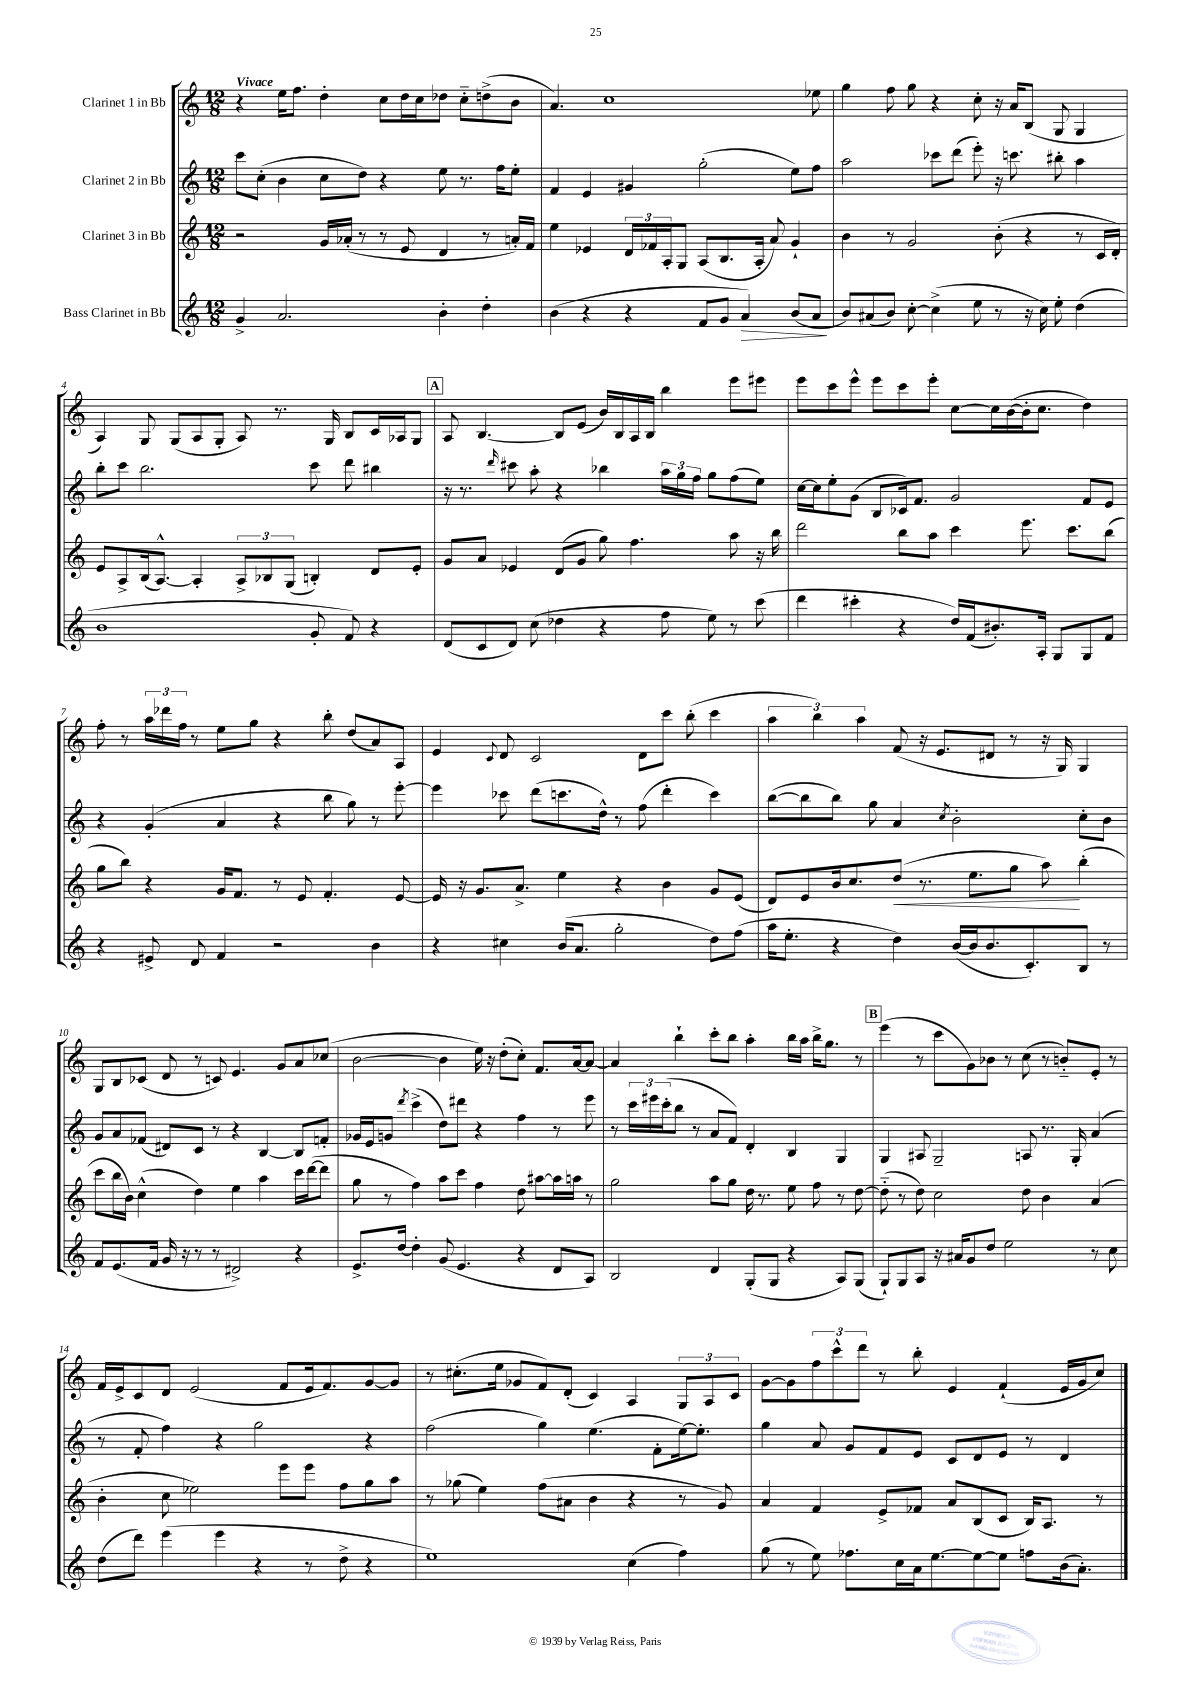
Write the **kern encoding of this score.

**kern	**kern	**kern	**kern
*staff4	*staff3	*staff2	*staff1
*clefG2	*clefG2	*clefG2	*clefG2
*k[]	*k[]	*k[]	*k[]
*M12/8	*M12/8	*M12/8	*M12/8
4g^/	2r	8ccc\L	4r
.	.	(8cc'\J	.
2.a/	.	4b\	16ee\LK
.	.	.	8.ff\J
.	16g/LL	8cc\L	4dd'\
.	(16a-'/JJ	.	.
.	8r	8dd\J)	.
.	8r	4r	8cc\L
.	8e/	.	16dd\L
.	.	.	16cc\J
4b'\	4d/	8ee\	8dd-\J
.	.	8.r	8cc'~\L
4dd'\	8r	.	(8dd^\
.	.	16ff\LK	.
.	16a'/LL)	8ee'\J	8b\J
.	16f/JJ	.	.
=	=	=	=
(4b\	4ee\	4f/	4.a/)
4r	4e-/	4e/	.
.	.	.	1cc
4r	24d/LL	4g#/	.
.	24f-/	.	.
.	24A'/J	.	.
.	8G/J	.	.
8f/L	(8A/L	(2gg'\	.
8g/J	8.B/	.	.
4a/)	.	.	.
.	16A'/Jk	.	.
.	8a/)	.	.
(8b/L	4g`/	8ee\L)	.
8a/J	.	8ff\J	8ee-\
=	=	=	=
8b/L)	4b\	2aa\	4gg\
(8a#/	.	.	.
8b/J)	8r	.	8ff\
[8cc'\	2g/	.	8gg\
(4cc^\]	.	8ccc-\L	4r
.	.	(8ddd\J	.
8ee\	.	8eee'\)	8cc'\
8r	(8b'\	16r	16r
.	.	8.ccc\	16a/LK
16r	4r	.	(8B/J
16cc\)	.	.	.
8ee'\	.	8bb#'\	8G/
(4dd\	8r	4aa\	4G/
.	16c/LL	.	.
.	16d'/JJ)	.	.
=	=	=	=
1b	8e/L	8bb'\L	4A/)
.	8A^/	8ccc\J	.
.	(16B/k	2.bb\	8G/
.	[8.A^^/J)	.	.
.	.	.	(8G/L
.	4A'/]	.	8A/
.	.	.	8G'/J
.	12A^/L	.	8A/)
.	12B-/	.	.
.	.	.	8.r
.	(12G/J	.	.
8g'/	4B'/)	8ccc\	.
.	.	.	16G/
8f/)	.	8ddd\	8B/L
4r	8d/L	4bb#\	16c/L
.	.	.	16A-/J
.	8e'/J	.	8G/J
=	=	=	=
(8d/L	8g/L	16r	8A/
.	.	8.r	.
8c/	8a/J	.	[4.B/
.	.	16qqddd/	.
8d/J)	4e-/	8ccc#\	.
(8cc\	.	8aa'\	.
4dd-\	(8d/L	4r	8B/]L
.	8g/J	.	(8e/J
4r	8gg\)	4bb-\	16b/LL)
.	.	.	16B/
.	4.ff\	.	16A/
.	.	.	16B/JJ
8ff\	.	24aa\LL	4bb\
.	.	24gg\	.
.	.	24ff\JJ	.
8ee\)	.	8gg\L	.
8r	8aa\	(8ff\	8eee\L
(8ccc\	16r	8ee\J)	8eee#\J
.	16bb\	.	.
=	=	=	=
4ddd\	2ddd\	[16cc\LL	8eee\L
.	.	16cc\]J	.
.	.	8ee'\	8ccc\
4ccc#'\	.	(8g\J	8eee^^\J
.	.	8B/L	8eee\L
4r	8bb\L	16c-/k)	8ccc\
.	.	8.f/J	.
.	8aa\J	.	8eee'\J
16dd/LL)	4ccc\	2g/	[8cc\L
(16f/J	.	.	.
8.b#'/)	.	.	16cc\]L
.	.	.	([16b\
.	8.eee\	.	16b'\]J
16A'/Jk	.	.	8.cc\J
8G/L	.	.	.
.	8.ccc\L	.	.
8G/	.	8f/L	4dd\)
8f/J	(8bb\J	8e/J	.
=	=	=	=
4r	8gg\L	4r	8ff'\
.	8bb\J)	.	8r
8e#^/	4r	(4g'/	24aa\LL
.	.	.	24ddd-\
.	.	.	24ff\JJ
8d/	.	.	8r
4f/	16g/LK	4a/	8ee\L
.	8.f/J	.	.
.	.	.	8gg\J
2r	8r	4r	4r
.	8e/	.	.
.	4.f'/	8bb\	8bb'\
.	.	8gg\)	(8dd/L
4b\	.	8r	8a/)
.	[8e/	[8eee'\	8A/J
=	=	=	=
4r	16e/]	4eee\]	4e/
.	16r	.	.
.	8.g/L	.	.
.	.	.	8qqc/
4cc#\	.	8ccc-\	8d/
.	8.a^/J	.	.
.	.	(8ddd\L	2c/
(16b/LK	4ee\	8.ccc\	.
8.a/J	.	.	.
.	.	16dd^^\Jk)	.
2gg'\	4r	8r	.
.	.	(8ff\	8d\L
.	4b\	4ddd'\	8ccc\J
.	.	.	(8bb'\
8dd\L)	8g/L	4ccc\)	4ccc\
(8ff\J	(8e/J	.	.
=	=	=	=
16aa\LK	8d/L)	([8bb\L	6aa\
8.ee'\J	.	.	.
.	8e/	8bb\]	.
.	.	.	6bb\)
4r	16b/k	8bb\J)	.
.	8.cc/	.	.
.	.	.	6aa\
.	.	8gg\	.
4dd\)	(8dd/J	4a/	(8f/
.	8.r	.	16r
.	.	.	8.e/L
.	.	8qcc/	.
([16b/LL	.	2b'\	.
16b/]J	8.ee\L	.	.
8.b/	.	.	8d#/J
.	8gg\J	.	8r
8.c'/)	.	.	.
.	8aa\)	.	16r
.	.	.	16G/)
8B/J	(4bb'\	8cc'\L	4G/
8r	.	8b\J	.
=	=	=	=
8f/L	8ccc\L	8g/L	8G/L
(8.e/	16bb\L	8a/	8B/
.	16b\JJ)	.	.
.	(4cc^^\	(8f-/J	(8c-/J
16f/Jk	.	.	.
16g/	.	8d#/L)	8d/
16r	.	.	.
8r	4dd\)	8c/J	8r
8r	.	8r	8c/)
2d#^/)	4ee\	4r	4.e/
.	4aa\	[4B/	.
.	.	.	8g/L
4r	16ccc\LL	8B/]L	8a/
.	([16ddd\J	.	.
.	8ddd\]J	8f'/J	(8cc-/J
=	=	=	=
8.e^/L	8gg\	16g-/LL	[2b\
.	.	16e/J	.
.	8r	8g/J	.
[16dd/Jk	.	.	.
.	.	8qddd/	.
4dd'\]	4ff\)	(4ccc^\	.
(8g/	8aa\L	8dd\L)	4b\]
4.e/	8ccc\J	8ddd#\J	.
.	4ff\	4r	16ee\)
.	.	.	16r
.	.	.	(8dd'\L
4r	8dd\	4ff\	8cc'\J)
.	[8aa#\L	.	8.f/L
8d/L	16aa#\]L	8r	.
.	16aa\JJ	.	[16a/k
8A/J)	8r	8eee\	8a/_J
=	=	=	=
2B/	2gg\	8r	4a/]
.	.	24ccc\LL	.
.	.	24eee#\	.
.	.	(24ccc'\J	.
.	.	8bb\J	4bb`\
.	.	8r	.
4d/	8aa\L	8a/L	8ccc'\L
.	8gg\J	8f/J)	8bb\J
(8G'/L	16dd\	4d'/	4aa'\
.	8.r	.	.
8G/J	.	.	.
4r	8ee\	4B/	16bb\LL
.	.	.	16aa\JJ
.	8ff\	.	16bb^\LK
.	.	.	8.gg\J
8A/L)	8r	4G/	.
(8G/J	[8dd\	.	8r
=	=	=	=
8G`/L)	(8dd'~\]	4G/	(4eee\
8G/	8r	.	.
8A/J	8dd\)	8A#/	8r
16r	2cc\	2G~/	8ccc\L
16a#/LK	.	.	.
8g/	.	.	8g\)
8dd/J	.	.	8b-\J
2ee\	.	.	8r
.	8dd\	8A/	(8cc\
.	4b\	8.r	8r
.	.	.	8b'~/L)
.	.	16G'/	.
8r	(4a/	(4a/	8e'/J
8cc\	.	.	8r
=	=	=	=
(8dd\L	4b'\	8r	16f/LL
.	.	.	16e^/J
8ddd\J)	.	8f'/	8c/
(4eee\	8cc\	4ff\)	8d/J
.	2ee-\)	.	(2e/
4eee\	.	4r	.
4r	.	2gg\	.
.	8eee\L	.	8f/L
8r	8eee\J	.	16e/k
.	.	.	8.f/)
8dd^\	8ff\L	.	.
4r	8gg\	4r	[8g/
.	8aa\J	.	8g/]J
=	=	=	=
1ee)	8r	(2ff\	8r
.	(8gg-\	.	(8.cc#'\L
.	4ee\)	.	.
.	.	.	16ee\Jk
.	.	.	8g-/L
.	(8ff\L	4gg\)	8f/)
.	8a#\J	.	(8d'/J
.	4b\	(4.ee\	4c/)
(4cc\	4r	.	4A/
.	.	8f'\L	.
4ff\)	8r	[16ee\k)	12G/L
.	.	8.ee'\]J	.
.	.	.	12A/
.	8g/)	.	.
.	.	.	12c/J
=	=	=	=
(8gg\	4a/	4gg\	[8g\L
8r	.	.	8g\]
8ee\)	4f/	8a/	12ff\
.	.	.	12ccc^^\
8.ff-\L	.	8g/L	.
.	.	.	12ddd\J
.	8e^/L	8f/	8r
16cc\L	.	.	.
16a\J	8f-/J	8e/J	8bb'\
[8.ee\	.	.	.
.	8a/L	8c/L	4e/
8ee\_	(8B/	8d/	.
8ee\]J	8c/J	8e/J	(4f`/
8ff\L	16B/LK)	8r	.
.	8.A/J	.	.
(16b\k	.	4d/	16e/LL
8.a'\J)	.	.	16g/J
.	8r	.	8cc/J)
==	==	==	==
*-	*-	*-	*-
